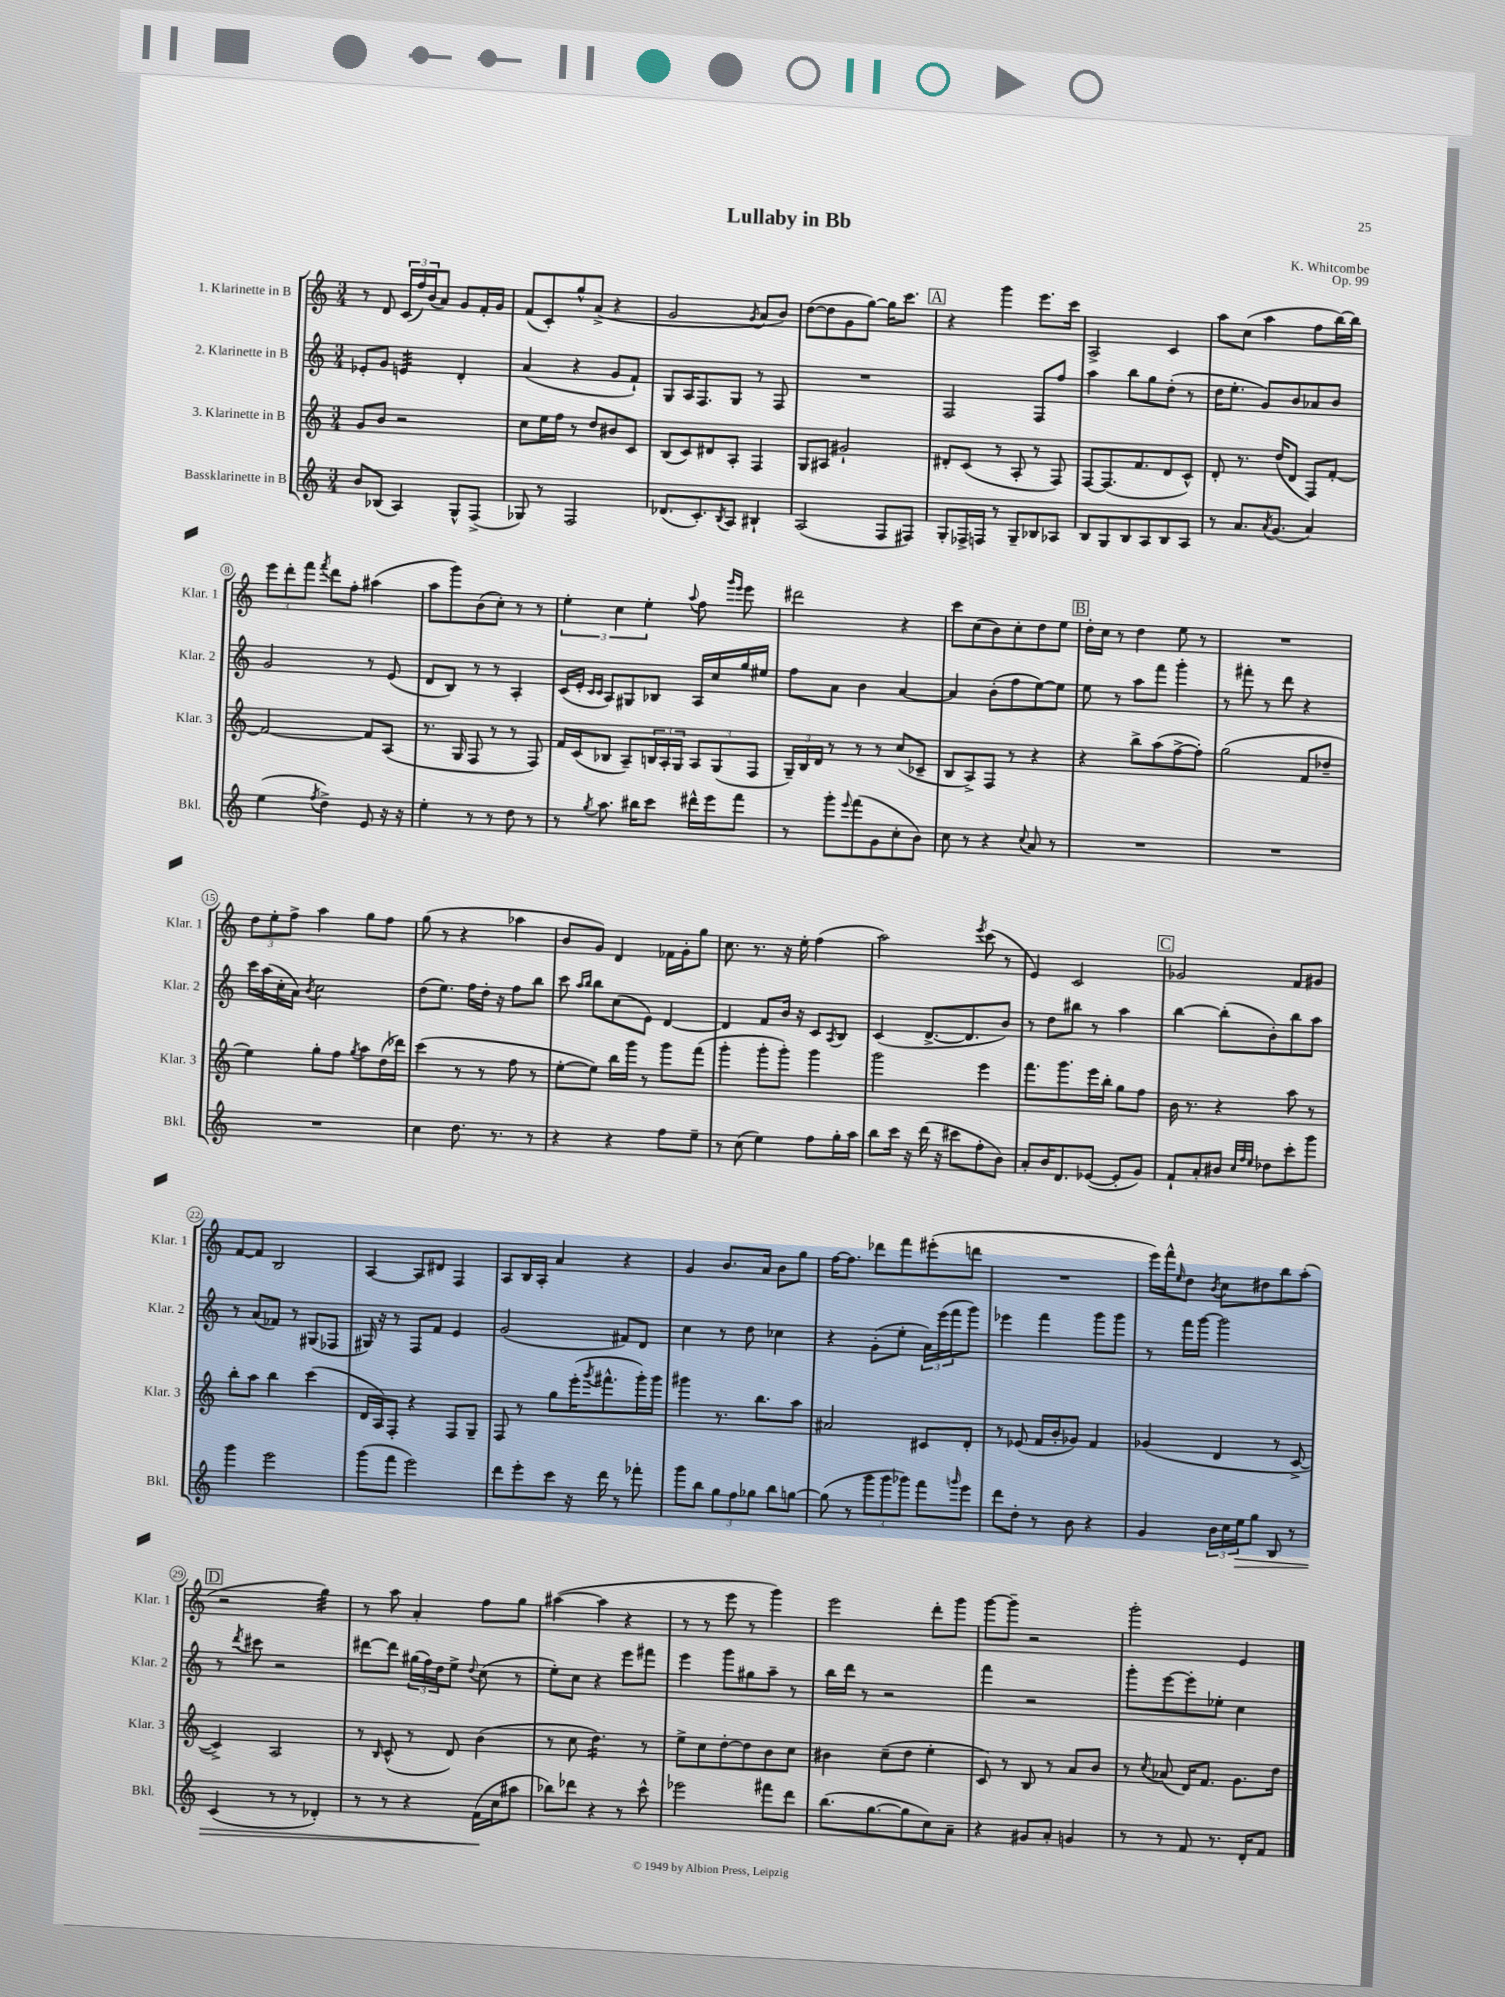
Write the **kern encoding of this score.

**kern	**kern	**kern	**kern
*staff4	*staff3	*staff2	*staff1
*clefG2	*clefG2	*clefG2	*clefG2
*k[]	*k[]	*k[]	*k[]
*M3/4	*M3/4	*M3/4	*M3/4
8b/L	8g/L	8e-'/L	8r
(8B-/J	8b/J	8g/J	8d/
4A/)	2r	4e/	(24c/LL
.	.	.	24ff/)
.	.	.	(24b/J
.	.	.	8a/J)
8G^^/L	.	4d'/	8g/L
(8F^/J	.	.	16f'/L
.	.	.	16g/JJ
=	=	=	=
8G-/)	8cc\L	(4a/	(8f/L
8r	16ee\L	.	8c'/)
.	16ff\JJ	.	.
2F/	8r	4r	8gg^^/
.	8dd/L	.	(8a^/J
.	8b#/	8g/L	4r
.	8c/J	8f`/J)	.
=	=	=	=
(8.d-/L	(8B/L	8G/L	2g/
.	8c/)	16A/K	.
8.c'/)	.	8.F/	.
.	8d#/	.	.
8qB/	.	.	.
8A/J	8A'/J	8G/J	.
.	.	.	8qg/
4B#`/	4F/	8r	8a/L
.	.	8F/	8b/J)
=	=	=	=
(2A/	8G/L	2.r	([8dd\L
.	8A#/J	.	8dd\]
.	2g#`/	.	8g\
.	.	.	[8gg\J)
8F/L	.	.	16gg\]LK
.	.	.	8.ccc\J
8F#/J)	.	.	.
=	=	=	=
8G'/L	8d#'/L	2F/	4r
16F-^/L	(8c/J	.	.
16F/JJ	.	.	.
8r	8r	.	4ggg\
8G~/L	8A'/	.	.
8B-/	8r	8F/L	8.eee\L
8A-/J	8F/)	8ff/J	.
.	.	.	16ccc\Jk
=	=	=	=
8B/L	[8F/L	4aa\	2A^/
8G/	(8.F/]	.	.
8B/	.	8bb\L	.
.	8.f/	.	.
8A/	.	8gg\	.
8B/	8d/	(8dd'\J	4c/
8A/J	8c^^/J)	8r	.
=	=	=	=
8r	8d'/	16dd\LK	8aa\L
.	.	8.ee'\J	.
8.a/L	8.r	.	(8cc\J
.	.	8g/L)	4aa\
8qa/	.	.	.
(8.g/J	(16dd/LK	.	.
.	8d/J	8b/	.
4a/)	8F/L)	8a-/	8ff\L
.	[8f'/J	8b/J	[16bb\L)
.	.	.	16bb\]JJ
=	=	=	=
(4ee\	2f/_	2g/	12eee\L
.	.	.	12ddd'\
.	.	.	12fff\J
8qff/	.	.	8qfff/
4dd^\)	.	.	8ddd\L
.	.	.	8ff'\J
8e/	8f/]L	8r	(4aa#\
16r	(8A/J	(8e/	.
16r	.	.	.
=	=	=	=
4ee'\	8.r	8d/L	8aa\L
.	.	8B/J)	8ggg\)
.	16G/	.	.
8r	8F/	8r	(8b\
8r	8r	8r	8cc'\J)
8dd\	8r	4A'/	8r
8r	8F/)	.	8r
=	=	=	=
8r	16f/LL	(16c/LL	6ee'\
.	(16c/J	16e'/JJ	.
.	.	16qqc/LL	.
8qgg/	.	16qqc/JJ	.
8.aa\	8B-/J	8A/L)	.
.	.	.	6cc\
.	8A~/L)	8G#/	.
16bb#\LK	.	.	.
.	.	.	6ee'\
8ccc\J	24B/L	8B-/J	.
.	24A'/	.	.
.	24G/JJ	.	.
.	.	.	8qqaa/
16ddd#^^\LL	12A/L	16A/LL	8ff\
16eee\J	.	16cc/	.
.	(12G/	.	.
.	.	.	16qqggg/LL
.	.	.	16qqeee/JJ
8fff\J	.	16gg/	8eee\
.	12F/J	.	.
.	.	16ee#/JJ	.
=	=	=	=
8r	24G~/LL)	8ff\L	2ddd#\
.	24B/	.	.
.	24d/JJ	.	.
8ggg'\L	8r	8a\J	.
8qqeee/	.	.	.
(8fff\	8r	4b\	.
8g\	8r	.	.
8cc'\	(8cc/L	[4a/	4r
8b\J)	8c-~/J	.	.
=	=	=	=
8cc\	8B/L	4a/]	8ccc\L
8r	8A^/)	.	(8cc\
4r	8F/J	(8b'\L	8b\)
.	8r	8ff\	8cc'\
8qqcc/	.	.	.
8a/	4r	[8ee\)	8dd\
8r	.	8ee\]J	8ee\J
=	=	=	=
2.r	4r	8ee\	16dd'\LL
.	.	.	16cc\JJ
.	.	8r	8r
.	8bb^\L	8aa\L	4dd\
.	(8aa\	8fff\J	.
.	[8ff^\	4ggg'\	8ee\
.	8ff'\]J)	.	8r
=	=	=	=
2.r	(2gg\	8r	2.r
.	.	8fff#'\	.
.	.	8r	.
.	.	8ddd\	.
.	8f/L	4r	.
.	8dd-~/J	.	.
=	=	=	=
2.r	4ee\)	16ccc\LL	12dd\L
.	.	(16aa\	.
.	.	.	12ee'\
.	.	16cc'\	.
.	.	.	12ff^\J
.	.	16a\JJ)	.
.	.	8qb/	.
.	8gg'\L	2cc\	4aa\
.	8ff\J	.	.
.	8qgg/	.	.
.	8aa\L	.	8gg\L
.	(16dd\L	.	8ff\J
.	16ddd-\JJ)	.	.
=	=	=	=
4cc\	(4ccc\	(8dd\L	(8gg\
.	.	8.ee\J)	8r
8.dd\	8r	.	4r
.	.	16ff\LL	.
.	8r	16dd'\JJ	.
8.r	.	16r	.
.	8ff\	8ff\L	4aa-\
8r	8r	8bb\J	.
=	=	=	=
4r	[8ee'\L	8ccc\	8b/L
.	.	16qqaa/LL	.
.	.	16qqbb/JJ	.
.	8ee\]J)	8bb\L	8g/J)
4r	16bb\LL	(8cc\	4d/
.	16ggg\JJ	.	.
.	8r	8e\J)	.
8ff\L	8ggg\L	[4d/	16f-\LL
.	.	.	16g'\J
8ee~\J	(8fff\J	.	8gg\J
=	=	=	=
8r	4ggg'\	4d/]	8.cc\
(8cc\	.	.	.
.	.	.	8.r
4ee\)	8ggg'\L	8f/L	.
.	8ggg'\J)	16b/Jk	16r
.	.	16r	16ee'\
8ff\L	4ggg\	8c/L	(4ff\
.	.	8qA/	.
16gg'\L	.	8B/J	.
16aa\JJ	.	.	.
=	=	=	=
8bb\L	2ggg\	(4c/	2aa\)
16ccc\Jk	.	.	.
16r	.	.	.
(16ddd\	.	[8.d^/L	.
16r	.	.	.
8ccc#\L	.	.	.
.	.	8.d/]	.
.	.	.	8qeee/
8ff'\	4eee\	.	(8ccc\
8b\J)	.	8b/J)	8r
=	=	=	=
8a'/L	8.fff\L	8r	4e/)
16b/K	.	8dd\L	.
8.d/	8.ggg\	.	.
.	.	8bb#\J	2c/
([8e-/J	16eee\L	8r	.
.	16bb'\JJ	.	.
8e-'/]L	8gg\L	4aa\	.
8g/J)	8ff\J	.	.
=	=	=	=
8f`/L	16b\	[4bb\	2g-/
.	8.r	.	.
8a'/	.	.	.
8b#/J	4r	(8bb'\]L	.
32qqcc/LLL	.	.	.
32qqff/	.	.	.
32qqee/JJJ	.	.	.
8dd-\L	.	8b'\)	.
8ccc'\	8aa\	8bb\	8f/L
8ggg\J	8r	8aa\J	8g#/J
=	=	=	=
4ggg\	8bb'\L	8r	[8f/L
.	8aa\J	(8a/L	8f/]J
2eee\	4bb\	8f-/J)	2B/
.	.	8r	.
.	(4ccc\	(8G#/L	.
.	.	8F-/J	.
=	=	=	=
(8ggg\L	16d/LL	16G#/)	[4A/
.	16A/J)	16r	.
8fff\J	8F'/J	8r	.
2eee\)	4r	8F/L	8A/]L
.	.	8f/J	8d#/J
.	8F/L	4e/	4F/
.	8G~/J	.	.
=	=	=	=
8ddd\L	8F/	(2g/	8A/L
8eee'\	8r	.	16B/L
.	.	.	16A'/JJ
8ccc\J	8gg\L	.	4a/
16r	(16eee'\K	.	.
.	8qggg/	.	.
16ddd\	8.fff#^^\	.	.
8r	.	8f#/L)	4r
8fff-'\	16ggg'\L)	8d/J	.
.	16ggg\JJ	.	.
=	=	=	=
8ggg\L	4ggg#\	4cc\	4g/
8bb\J	.	.	.
12gg\L	8.r	8r	8.b/L
12ff\	.	.	.
.	.	8dd\	.
12gg-\J	.	.	.
.	8.bb\L	.	16a/Jk
8bb\L	.	4cc-\	8b\L
[8gg\J	8aa\J	.	8gg\J
=	=	=	=
(8gg\]	2a#/	4r	[16ff\LK
.	.	.	8.ff\]J
8r	.	.	.
12ggg\L	.	(8g'\L	8ddd-\L
12ggg\	.	.	.
.	.	8ee'\J	8fff\
12ggg-\J)	.	.	.
8fff\L	8c#/L	24a\LL)	(8eee#'\
.	.	(24eee\	.
.	.	24fff\J	.
16qqggg/	.	.	.
8eee\J	8d'/J	8ggg\J)	8ddd\J
=	=	=	=
8ddd\L	8r	4eee-\	2.r
8dd'\J	(8e-/	.	.
8r	16f/LL	4fff\	.
.	16b'/J	.	.
8b\	8g-/J)	.	.
4r	4f/	8ggg\L	.
.	.	8ggg\J	.
=	=	=	=
4g/	(4g-/	8r	16eee\LL)
.	.	.	16fff^^\J
.	.	.	16qqee/
.	.	16fff\LL	8dd\J
.	.	[16ggg\JJ	.
.	.	.	8qb/
24b\LL	4d/	2ggg\]	8cc\L
24cc\	.	.	.
24ee\J	.	.	.
8gg\J	.	.	8dd#\
8B/	8r	.	8bb\
8r	[8c^/	.	(8aa'\J
=	=	=	=
(4c/	4c^/])	8r	2r
.	.	8qddd/	.
.	.	8ccc#\	.
8r	2A/	2r	.
8r	.	.	.
4d-'/)	.	.	4gg\)
=	=	=	=
8r	8r	[8ddd#\L	8r
.	16qqB/	.	.
8r	(8c^^/	8ddd#\]J	8aa\
4r	8r	(24gg#\LL	4a'/
.	.	24ff\)	.
.	.	24dd\J	.
.	8d/)	8ee^\J	.
.	.	8qqdd/	.
(16f\LL	(4b\	(8cc\	8ff\L
16cc\J	.	.	.
8aa#\J	.	8r	8gg\J
=	=	=	=
8bb-\L)	8r	8ee'\L)	([4aa#\
8ddd-\J	8cc\	8cc\J	.
4r	4.dd\)	4r	4aa#\]
8r	.	8eee\L	4r
8ccc^^\	8r	8fff#\J	.
=	=	=	=
2eee-\	8ee^\L	4eee\	8r
.	8cc\	.	8r
.	[8dd'\	8ggg\L	8eee\
.	8dd\]	8gg#\	8r
8fff#\L	8b\	8aa~\J	4ggg\)
8ddd\J	8cc\J	8r	.
=	=	=	=
(8.bb\L	4b#\	16bb\LL	2eee\
.	.	16ddd\JJ	.
.	.	8r	.
[8.gg\	.	.	.
.	(8cc~\L	2r	.
8gg\]	8dd\J	.	.
8cc\)	4ee'\	.	8ddd'\L
8a~\J	.	.	8ggg\J
=	=	=	=
4r	8c/)	4fff\	[8ggg\L
.	8r	.	8ggg~\]J
8g#/L	8B/	2r	2r
8a'/J	8r	.	.
4g/	8a/L	.	.
.	8b/J	.	.
=	=	=	=
8r	8r	8ggg'\L	2ggg'\
.	8qcc/	.	.
8r	(8a-/	[8eee\	.
8f/	16d/LK)	8eee'\]	.
.	8.f/J	.	.
8.r	.	8ee-'\J	.
.	8.g\L	4cc\	4e/
16d'/LK	.	.	.
8f/J	.	.	.
.	16dd\Jk	.	.
==	==	==	==
*-	*-	*-	*-
